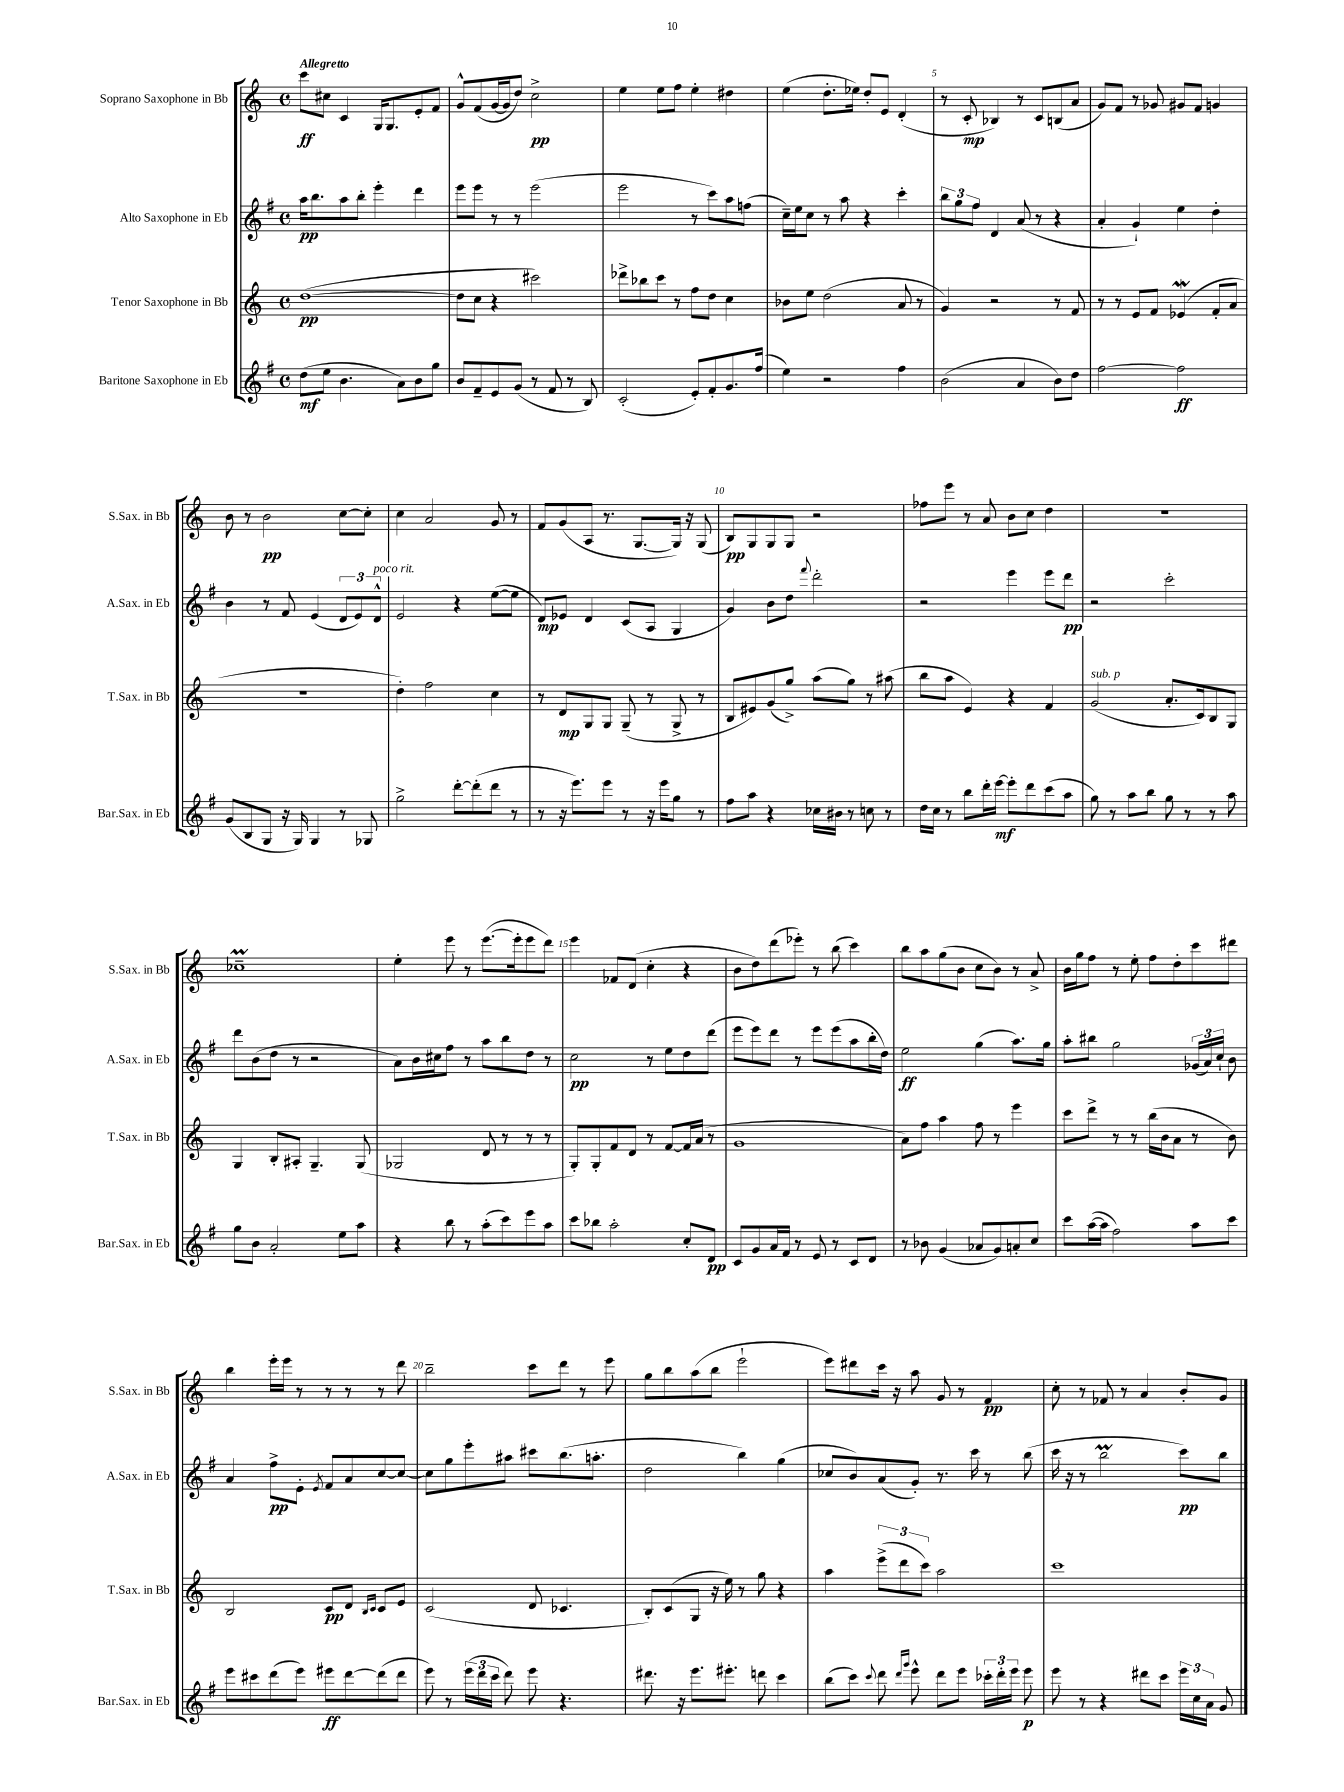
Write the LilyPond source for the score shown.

<<
\new StaffGroup <<
\new Staff = "s0" \with { instrumentName = "Soprano Saxophone in Bb" shortInstrumentName = "S.Sax. in Bb" } {
    \clef treble \key c \major \defaultTimeSignature \time 4/4 \tempo "Allegretto"
    \autoBeamOff c'''8[\ff cis''8] c'4 g16[ g8. e'8-. f'8] |
    g'8[-^ f'8( g'16~ g'16 d''8]) c''2->\pp |
    e''4 e''8[ f''8] e''4-. dis''4 |
    e''4( d''8.[-. ees''16]) d''8[-. e'8] d'4-.( |
    r8 c'8-.\mp bes4) r8 c'8[ b8( a'8] |
    g'8[) f'8] r8 ges'8 gis'8[ f'8] g'4 |
    b'8 r8 b'2\pp c''8[~ c''8]-. |
    c''4 a'2 g'8 r8 |
    f'8[ g'8( a8] r8. g8.[~ g16]) r16 g8( |
    b8[\pp) g8 g8 g8] r2 |
    fes''8[ e'''8] r8 a'8 b'8[ c''8] d''4 |
    R1 |
    ces''1--\prall |
    e''4-. e'''8 r8 e'''8.[~( e'''16-. e'''8 d'''8]) |
    e'''4 fes'8[ d'8]( c''4-. r4 |
    b'8[ d''8) d'''8( ees'''8]-.) r8 b''8( c'''4) |
    b''8[ a''8 g''8( b'8] c''8[ b'8]) r8 a'8-> |
    b'16[ g''16 f''8] r8 e''8-. f''8[ d''8-. c'''8 dis'''8] |
    b''4 e'''16[-. e'''16] r8 r8 r8 r8 d'''8 |
    b''2-- c'''8[ d'''8] r8 e'''8 |
    g''8[ b''8 a''8( b''8] e'''2-! |
    e'''8[) dis'''8 c'''16] r16 a''8 g'8 r8 f'4\pp |
    c''8-. r8 fes'8 r8 a'4 b'8[-. g'8] \bar "|." |
}
\new Staff = "s1" \with { instrumentName = "Alto Saxophone in Eb" shortInstrumentName = "A.Sax. in Eb" } {
    \clef treble \key g \major \defaultTimeSignature \time 4/4
    \autoBeamOff a''16[\pp b''8. a''8 b''8]-. e'''4-. d'''4 |
    e'''8[ e'''8] r8 r8 e'''2( |
    e'''2 r8 c'''8[) a''8 f''8]( |
    c''16[--) e''16 c''8] r8 a''8 r4 c'''4-. |
    \tuplet 3/2 { b''8[ g''8 fis''8] } d'4 a'8( r8 r4 |
    a'4-. g'4-!) e''4 d''4-. |
    b'4 r8 fis'8 e'4( \tuplet 3/2 { d'8[ e'8) d'8]-^^\markup { \italic "poco rit." } } |
    e'2 r4 e''8[~( e''8] |
    d'8[\mp) ees'8] d'4 c'8[( a8] g4 |
    g'4) b'8[ d''8] \appoggiatura { fis'''8 } d'''2-. |
    r2 e'''4 e'''8[ d'''8]\pp |
    r2 c'''2-. |
    d'''8[ b'8( d''8] r8 r2 |
    a'8[) b'16 cis''16 fis''8] r8 a''8[ b''8 d''8] r8 |
    c''2\pp r8 e''8[ d''8 d'''8]( |
    e'''8[ e'''8) d'''8] r8 e'''8[ e'''8( a''8 b''16-. d''16]) |
    e''2\ff g''4( a''8.[) g''16] |
    a''8[-. bis''8] g''2 \tuplet 3/2 { ges'16[( a'16) c''16]-! } b'8 |
    a'4 fis''8[->\pp e'8]-. \acciaccatura { e'8 } fis'8[ a'8 c''8~ c''8]~ |
    c''8[ g''8 e'''8-. ais''8] cis'''8[ b''8.( a''8.]-. |
    d''2 b''4) g''4( |
    ces''8[ b'8) a'8( g'8]-.) r8. c'''16 r8 b''8( |
    c'''16 r16 r8 b''2\prall c'''8[\pp) b''8] \bar "|." |
}
\new Staff = "s2" \with { instrumentName = "Tenor Saxophone in Bb" shortInstrumentName = "T.Sax. in Bb" } {
    \clef treble \key c \major \defaultTimeSignature \time 4/4
    \autoBeamOff d''1~\pp( |
    d''8[ c''8] r4 cis'''2) |
    des'''8[-> bes''8 c'''8] r8 f''8[ d''8] c''4 |
    bes'8[ e''8] d''2( a'8 r8 |
    g'4) r2 r8 f'8 |
    r8 r8 e'8[ f'8] ees'4\mordent( f'8[-. a'8] |
    R1 |
    d''4-.) f''2 c''4 |
    r8 d'8[\mp g8 g8] g8--( r8 g8-> r8 |
    b8[ eis'8) g'8( g''8]->) a''8[( g''8]) r8 ais''8( |
    b''8[ a''8] e'4) r4 f'4 |
    g'2^\markup { \italic "sub. p" }( a'8.[-. c'16) b8 g8] |
    g4 b8[-. ais8]-. g4.-- g8( |
    ges2 d'8 r8 r8 r8 |
    g8[-.) g8-. f'8 d'8] r8 f'8[~ f'16 a'16]( r8 |
    g'1 |
    a'8[) f''8] a''4 f''8 r8 e'''4 |
    c'''8[ d'''8]-> r8 r8 b''16[( b'16 a'8] r8 b'8) |
    b2 c'8[\pp d'8] \grace { b16[ c'16] } c'8[ e'8] |
    c'2( d'8 ces'4. |
    b8[-.) c'8( g8] r16 e''16) r8 g''8 r4 |
    a''4 \tuplet 3/2 { e'''8[->( d'''8 c'''8]) } a''2 |
    c'''1 \bar "|." |
}
\new Staff = "s3" \with { instrumentName = "Baritone Saxophone in Eb" shortInstrumentName = "Bar.Sax. in Eb" } {
    \clef treble \key g \major \defaultTimeSignature \time 4/4
    \autoBeamOff d''8[\mf( e''8] b'4. a'8[) b'8 g''8] |
    b'8[ fis'8-- e'8 g'8]( r8 fis'8 r8 b8) |
    c'2-.( e'8[-.) fis'8-. g'8. fis''16]( |
    e''4) r2 fis''4 |
    b'2( a'4 b'8[) d''8] |
    fis''2~ fis''2\ff |
    g'8[( b8 g8] r16 g16) g4 r8 ges8 |
    g''2-> d'''8[~-. d'''8-.( d'''8] r8 |
    r8 r16 e'''8.[) e'''8] r8 r16 e'''16[ g''8] r8 |
    fis''8[ a''8] r4 ces''16[ bis'16] r8 c''8 r8 |
    d''16[ c''16] r8 b''8[ d'''16-. e'''16]~\mf e'''8[-. d'''8 c'''8( a''8] |
    g''8) r8 a''8[ b''8] g''8 r8 r8 a''8 |
    g''8[ b'8] a'2-. e''8[ a''8] |
    r4 b''8 r8 a''8[-.( c'''8) e'''8 a''8] |
    c'''8[ bes''8] a''2-. c''8[-. d'8]\pp |
    c'8[ g'8 a'16 fis'16] r8 e'8 r8 c'8[ d'8] |
    r8 bes'8 g'4( aes'8[ g'8) a'8-. c''8] |
    c'''8[ a''16~( a''16] fis''2) a''8[ c'''8] |
    e'''8[ cis'''8 d'''8( e'''8]) eis'''8[\ff d'''8~ d'''8( d'''8] |
    e'''8) r8 \tuplet 3/2 { e'''16[( d'''16 c'''16] } d'''8) e'''8 r4. |
    dis'''8. r16 e'''8.[ eis'''8.]-. d'''8 c'''4 |
    b''8[( c'''8]) \appoggiatura { c'''8 } d'''8 \grace { d'''16[ g'''16] } e'''8-^ d'''8[ e'''8] \tuplet 3/2 { ces'''16[-. d'''16-. e'''16] } e'''8\p |
    e'''8 r8 r4 dis'''8[ c'''8] \tuplet 3/2 { e'''16[ c''16 a'16] } g'8 \bar "|." |
}
>>
>>
\layout { \context { \Score \override BarNumber.break-visibility = ##(#f #t #t) barNumberVisibility = #(every-nth-bar-number-visible 5) } }
